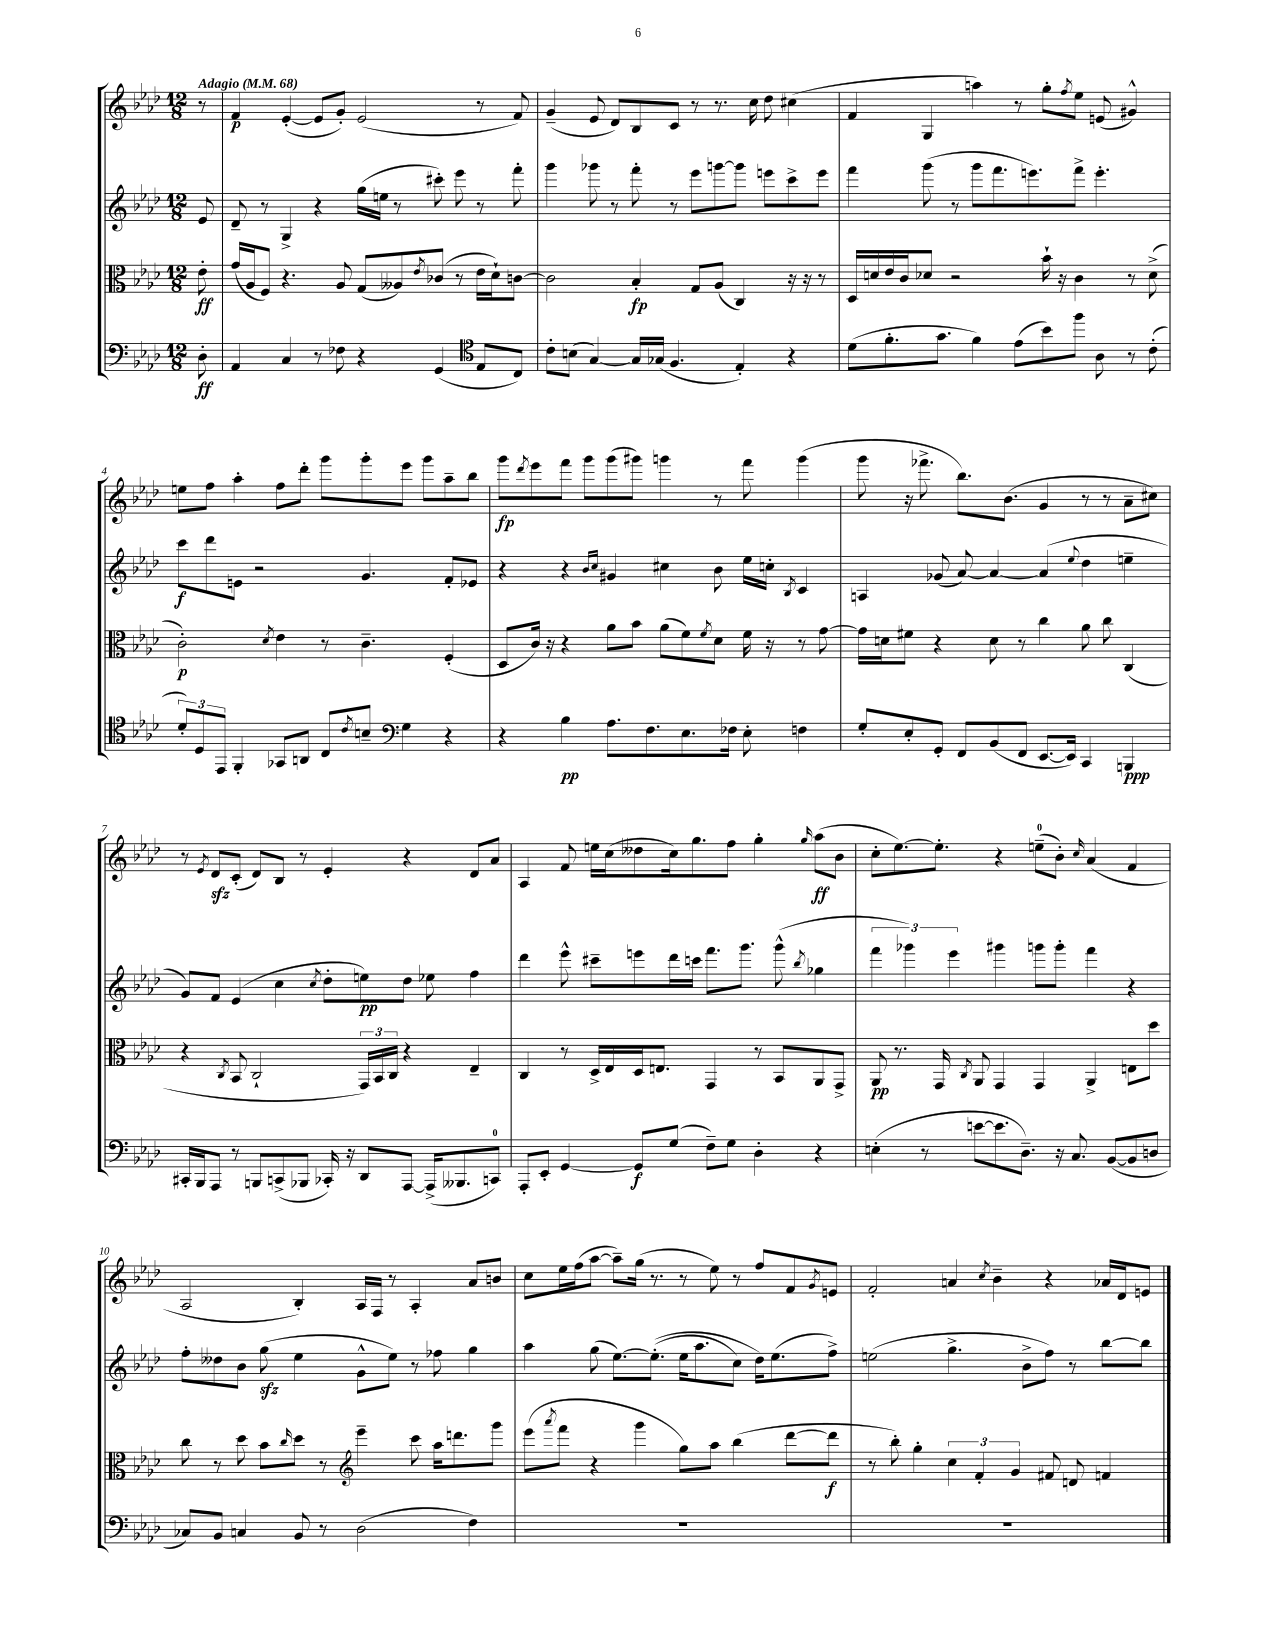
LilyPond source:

<<
\new StaffGroup <<
\new Staff = "s0" {
    \clef treble \key aes \major \numericTimeSignature \time 12/8 \partial 8 \tempo "Adagio" 4 = 68
    r8 |
    f'4\p ees'4~-.( ees'8 g'8-.) ees'2( r8 f'8) |
    g'4--( ees'8 des'8) bes8 c'8 r8 r8. c''16 des''8 cis''4( |
    f'4 g4 a''4) r8 g''8-. \acciaccatura { f''8 } ees''8 e'8( gis'4-^) |
    e''8 f''8 aes''4-. f''8 des'''8-. g'''8 g'''8-. ees'''8 g'''8 aes''8-- bes''8 |
    g'''8\fp \acciaccatura { des'''8 } ees'''8 f'''8 g'''8 g'''8( gis'''8) g'''4 r8 f'''8 g'''4( |
    g'''8 r16 fes'''8.-> bes''8.) bes'8.( g'4 r8 r8 aes'8-- cis''8) |
    r8 \acciaccatura { ees'8 } des'8\sfz c'8-.( des'8) bes8 r8 ees'4-. r4 des'8 aes'8 |
    aes4 f'8 e''16 c''16( deses''8 c''16) g''8. f''8 g''4-. \grace { g''16 } aes''8\ff( bes'8 |
    c''8-. ees''8.~) ees''8.-. r4 e''8-0--( bes'8-.) \grace { c''16 } aes'4( f'4 |
    aes2 bes4-.) aes16 f16 r8 aes4-. aes'8 b'8 |
    c''8 ees''16 f''16( aes''8~ aes''8--) g''16( r8. r8 ees''8) r8 f''8 f'8 \acciaccatura { g'8 } e'8 |
    f'2-. a'4 \acciaccatura { c''8 } bes'4-- r4 aes'16 des'16 e'8 \bar "|." |
}
\new Staff = "s1" {
    \clef treble \key aes \major \numericTimeSignature \time 12/8 \partial 8
    ees'8 |
    des'8-- r8 g4-> r4 g''16( e''16 r8 cis'''8-.) ees'''8 r8 f'''8-. |
    g'''4 ges'''8 r8 f'''8-. r8 ees'''8 g'''8~ g'''8 e'''8 c'''8-> e'''8 |
    f'''4 g'''8( r8 g'''8 f'''8. e'''8.) f'''8-> e'''4.-. |
    c'''8\f des'''8 e'8 r2 g'4. f'8-. ees'8 |
    r4 r4 \grace { bes'16 c''16 } gis'4 cis''4 bes'8 ees''16 c''16-. \acciaccatura { bes8 } c'4 |
    a4 ges'8( aes'8~) aes'4~ aes'4( \appoggiatura { ees''8 } des''4 e''4-- |
    g'8) f'8 ees'4( c''4 \acciaccatura { c''8 } des''8-. e''8\pp) des''8 ees''8 f''4 |
    des'''4 ees'''8-^ cis'''8-- e'''8 des'''16 c'''16 f'''8. g'''8. g'''8-^( \acciaccatura { bes''8 } ges''4 |
    \tuplet 3/2 { f'''4 ges'''4) ees'''4 } gis'''4 g'''8 g'''8-. f'''4 r4 |
    f''8-. deses''8 bes'8 g''8\sfz( ees''4 g'8-^ ees''8) r8 fes''8 g''4 |
    aes''4 g''8( ees''8.~) ees''8.-.(\( ees''16 aes''8. c''8) des''16\) ees''8.( f''8->) |
    e''2( g''4.-> bes'8-> f''8) r8 bes''8~ bes''8 \bar "|." |
}
\new Staff = "s2" {
    \clef alto \key aes \major \numericTimeSignature \time 12/8 \partial 8
    ees'8-.\ff |
    g'16( aes16 f8) r4. aes8 g8( aeses8) \acciaccatura { ees'8 } ces'8( r8 ees'16 des'16-!) c'8~ |
    c'2 bes4-.\fp g8 aes8( c4) r16 r16 r8 |
    des16 d'16 ees'16 c'16 des'8 r2 bes'16-! r16 c'4 r8 des'8->( |
    c'2-.\p) \acciaccatura { des'8 } ees'4 r8 c'4.-- f4-.( |
    des8 c'16) r16 r4 aes'8 bes'8 aes'8( f'8) \acciaccatura { f'8 } des'8 f'16 r16 r8 g'8~ |
    g'16 d'16 fis'8 r4 d'8 r8 c''4 aes'8 c''8 c4( |
    r4 \acciaccatura { c8 } bes,8 c2-! \tuplet 3/2 { g,16) bes,16 c16 } r4 ees4-- |
    c4 r8 des16-> ees16 des16 e8. g,4 r8 bes,8 aes,8 g,8-> |
    aes,8\pp r8. g,16 \acciaccatura { c8 } aes,8 g,4 g,4 aes,4-> e8 des''8 |
    c''8 r8 des''8 bes'8 \grace { c''16 } des''8 r8 \clef treble ees'''4-- c'''8 aes''16 d'''8. g'''8 |
    ees'''8( \acciaccatura { aes'''8 } f'''8 r4 g'''4 g''8) aes''8 bes''4( des'''8~ des'''8\f |
    r8 bes''8-.) g''4-. \tuplet 3/2 { c''4 f'4-. g'4 } fis'8 d'8 f'4 \bar "|." |
}
\new Staff = "s3" {
    \clef bass \key aes \major \numericTimeSignature \time 12/8 \partial 8
    des8-.\ff |
    aes,4 c4 r8 fes8 r4 g,4( \clef tenor ees8 c8) |
    c'8-. b8( g4~) g16 ges16( f4. ees4-.) r4 |
    des'8( f'8.-. g'8. f'4) ees'8( bes'8) f''8 aes8 r8 c'8-.( |
    \tuplet 3/2 { des'8-.) des8 ees,8 } f,4-. ges,8 a,8 c8 \acciaccatura { c'8 } b8-- \clef bass g4 r4 |
    r4 bes4\pp aes8. f8. ees8. fes16 ees8-. f4 |
    g8-. ees8-. g,8-. f,8 bes,8( f,8 ees,8.~ ees,16) c,4 b,,4\ppp |
    cis,16-. bes,,16 aes,,8 r8 b,,8 c,8->( bes,,8 ces,16-.) r16 des,8 aes,,8~ aes,,16->( beses,,8. c,8-0) |
    aes,,8-. ees,8-. g,4~ g,8\f g8( f8--) g8 des4-. r4 |
    e4-.( r8 e'8~ e'8. des8.--) r16 c8. bes,8~( bes,8 d8 |
    ces8) bes,8 c4 bes,8 r8 des2( f4) |
    R1. |
    R1. \bar "|." |
}
>>
>>
